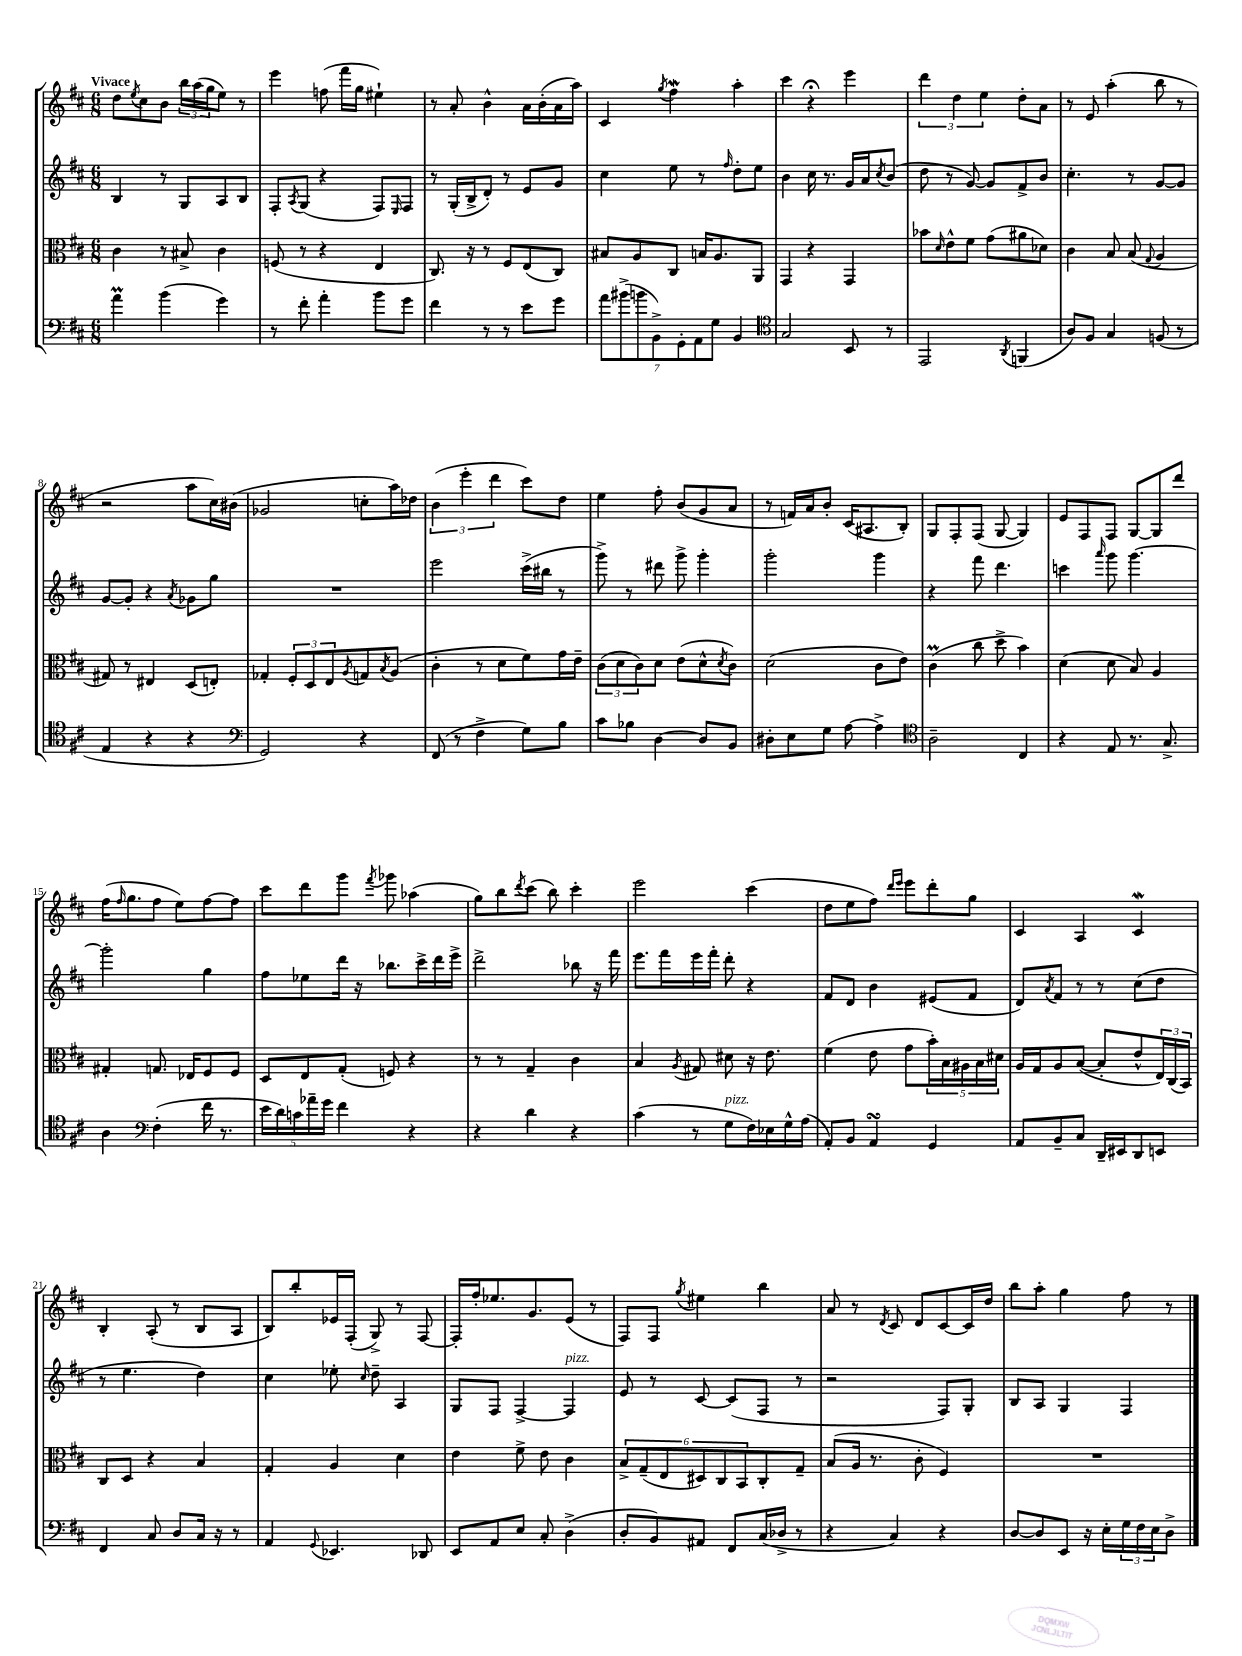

**kern	**kern	**kern	**kern
*staff4	*staff3	*staff2	*staff1
*clefF4	*clefC3	*clefG2	*clefG2
*k[f#c#]	*k[f#c#]	*k[f#c#]	*k[f#c#]
*M6/8	*M6/8	*M6/8	*M6/8
4a\	4c#\	4B/	8dd\L
.	.	.	8qee/
.	.	.	8cc#\
(4b\	8r	8r	8b\J
.	8B#^/	8G/L	24bb\LL
.	.	.	(24aa\
.	.	.	24gg\J
4g\)	4c#\	8A/	8ee\J)
.	.	8B/J	8r
=	=	=	=
8r	(8F/	8F#'/L	4eee\
.	.	8qA/	.
8f#'\	8r	(8G/J	.
4a'\	4r	4r	(8ff\
.	.	.	16fff#\LL
.	.	.	16gg\JJ
8b\L	4E/	8F#/L)	4ee#`\)
.	.	16qqE/	.
8g\J	.	8F#/J	.
=	=	=	=
4f#\	8.C#/)	8r	8r
.	.	(16G'/LL	8a'/
.	16r	16B^/J	.
8r	8r	8d'/J)	4b^^\
8r	8F#/L	8r	.
8e\L	(8E/	8e/L	16a\LL
.	.	.	(16b'\
8g\J	8C#/J)	8g/J	16a\
.	.	.	16aa\JJ)
=	=	=	=
14a\L	8B#/L	4cc#\	4c#/
(14b#^\	.	.	.
.	8A/	.	.
14b\	.	.	.
14BB^\)	.	.	.
.	.	.	8qgg/
.	8C#/J	8ee\	4ff#\
14GG'\	.	.	.
14AA\	.	.	.
.	16B/LK	8r	.
14G\J	.	.	.
.	8.A/	.	.
.	.	16qqff#/	.
4BB/	.	8dd'\L	4aa'\
.	8AA/J	8ee\J	.
=	=	=	=
*clefC4	*	*	*
2G/	4GG/	4b\	4ccc#\
.	4r	16cc#\	4r;
.	.	8.r	.
8BB/	4GG/	16g/LL	4eee\
.	.	16a/J	.
.	.	8qcc#/	.
8r	.	(8b/J	.
=	=	=	=
2EE/	8b-\L	8dd\	6ddd\
.	16qqd/	.	.
.	8e^^\	8r	.
.	.	.	6dd\
.	8f#\J	[8g/)	.
.	.	.	6ee\
.	(8g\L	8g/]L	.
8qAA/	.	.	.
(4FF/	8a#\	8f#^/	8dd'\L
.	8d-\J)	8b/J	8a\J
=	=	=	=
8A/L)	4c#\	4.cc#'\	8r
8F#/J	.	.	8e/
4G/	8B/	.	(4aa'\
.	(8B/	8r	.
.	8qqG/	.	.
(8F/	4A/	[8g/L	8bb\
8r	.	8g/]J	8r
=	=	=	=
4E/	8G#/)	[8g/L	2r
.	8r	8g'/]J	.
4r	4E#/	4r	.
.	.	8qa/	.
4r	(8D/L	8g-\L	8aa\L
.	8E'/J)	8gg\J	16cc#\L)
.	.	.	(16b#\JJ
=	=	=	=
*clefF4	*	*	*
2GG/)	4G-'/	2.r	2g-/
.	12F#'/L	.	.
.	12D/	.	.
.	12E/	.	.
.	8qA/	.	.
4r	8G/	.	8cc'\L
.	8qB/	.	.
.	(8A/J	.	16aa\L)
.	.	.	16dd-\JJ
=	=	=	=
(8FF#/	4c#'\	2eee\	(6b\
8r	.	.	.
.	.	.	6eee'\
4F#^\	8r	.	.
.	.	.	6ddd\
.	8d\L	.	.
8G\L)	8f#\)	(16ccc#^\LL	8ccc#\L)
.	.	16bb#\JJ	.
8B\J	16g\L	8r	8dd\J
.	16e~\JJ	.	.
=	=	=	=
8c#\L	(12c#\L	8ggg^\)	4ee\
.	12d\	.	.
8B-\J	.	8r	.
.	12c#\)	.	.
[4D\	8d\J	8ddd#\	8ff#'\
.	(8e\L	8ggg^\	(8b/L
8D/]L	8d^^\	4ggg'\	8g/
.	8qd/	.	.
8BB/J	8c#\J)	.	8a/J
=	=	=	=
8D#'\L	(2d\	2ggg'\	8r
8E\	.	.	16f/LL)
.	.	.	16a/J
8G\J	.	.	8b'/J
[8A\	.	.	(16c#/LK
.	.	.	8.A#/
4A^\]	8c#\L	4ggg\	.
.	8e\J)	.	8B'/J)
=	=	=	=
*clefC4	*	*	*
2A~\	(4c#\	4r	8G/L
.	.	.	8F#'/
.	8cc#\	8fff#\	(8F#/J
.	8dd^\	4.ddd\	[8G/
4C#/	4b\)	.	4G/])
=	=	=	=
4r	(4d\	4ccc\	8e/L
.	.	.	8F#/
.	.	16qqaaa/	.
8E/	8d\	8ggg\	8F#/J
8.r	8B/)	[4.ggg\	[8G/L
.	4A/	.	8G/]
8.G^/	.	.	.
.	.	.	8ddd/J
=	=	=	=
4A\	4G#'/	2ggg'\]	(16ff#\LK
.	.	.	16qqff#/
.	.	.	8.gg\
*clefF4	*	*	*
(4F#'\	8.G/	.	8ff#\J
.	.	.	8ee\L)
.	16E-/LK	.	.
16f#\	8F#/	4gg\	[8ff#\
8.r	.	.	.
.	8F#/J	.	8ff#\]J
=	=	=	=
20e\LL	8D/L	8ff#\L	8ccc#\L
20d\)	.	.	.
20c\	.	.	.
.	8E/	8ee-\	8ddd\
20a-~\	.	.	.
20g\JJ	.	.	.
4f#\	(8G'/J	16ddd\Jk	8ggg\J
.	.	16r	.
.	.	.	8qfff#/
.	8F/)	8.bb-\L	8ggg-\
4r	4r	.	(4aa-\
.	.	16ccc#^\L	.
.	.	16ddd\	.
.	.	16eee^\JJ	.
=	=	=	=
4r	8r	2ddd^\	8gg\L)
.	8r	.	8bb\
.	.	.	8qddd/
4d\	4G~/	.	(8ccc#\J
.	.	.	8bb\)
4r	4c#\	8bb-\	4ccc#'\
.	.	16r	.
.	.	16fff#\	.
=	=	=	=
(4c#\	4B/	8.eee\L	2eee\
.	.	16fff#\L	.
.	8qA/	.	.
8r	8G#/	16eee\	.
.	.	16fff#'\JJ	.
8G\L	8d#\	8ddd'\	.
16F#\L)	16r	4r	(4ccc#\
16E-\	8.e\	.	.
16G^^\	.	.	.
(16A\JJ	.	.	.
=	=	=	=
8AA'/L)	(4f#\	8f#/L	8dd\L
8BB/J	.	8d/J	8ee\
4AA/	8e\	4b\	8ff#\J)
.	.	.	16qqddd/LL
.	.	.	16qqeee/JJ
.	8g\L	.	8eee\L
4GG/	20b'\L)	(8e#/L	8ddd'\
.	20B\	.	.
.	20A#\	.	.
.	.	8f#/J	8gg\J
.	20B\	.	.
.	20d#\JJ	.	.
=	=	=	=
8AA/L	16A/LL	8d/L)	4c#/
.	16G/J	.	.
.	.	8qa/	.
8BB~/	8A/	8f#/J	.
8C#/J	([8B/J	8r	4A/
16DD~/LL	8B'/]L	8r	.
16EE#/J	.	.	.
8DD/	8e^^/	(8cc#\L	4c#/
8EE/J	24E/L)	8dd\J	.
.	(24C#/	.	.
.	24BB/JJ)	.	.
=	=	=	=
4FF#/	8C#/L	8r	4B'/
.	8D/J	4.ee\	.
8C#/	4r	.	(8A'/
8D/L	.	.	8r
16C#/Jk	4B/	4dd\)	8B/L
16r	.	.	.
8r	.	.	8A/J
=	=	=	=
4AA/	4G'/	4cc#\	8B/L)
.	.	.	8bb'/
8qqGG/	.	.	.
4.EE-/	4A/	8ee-'\	16e-/L
.	.	.	(16F#'/JJ
.	.	16qqcc#/	.
.	.	8dd~\	8G^/)
.	4d\	4A/	8r
8DD-/	.	.	[8F#/
=	=	=	=
8EE/L	4e\	8G/L	16F#'/]LL
.	.	.	16ff#'/J
8AA/	.	8F#/J	8.ee-/
8E/J	8f#^\	[4F#^/	.
.	.	.	8.g/
8C#'/	8e\	.	.
(4D^\	4c#\	4F#/]	(8e/J
.	.	.	8r
=	=	=	=
8D'/L	12B^/L	8e/	8F#/L)
.	(12G~/	.	.
8BB/)	.	8r	8F#/J
.	12E/	.	.
.	.	.	8qgg/
8AA#/J	12D#/)	[8c#/	4ee#\
.	12C#/	.	.
8FF#/L	.	(8c#/]L	.
.	12BB/	.	.
(16C#/L	8C#'/	8F#/J	4bb\
16D-^/JJ	.	.	.
8r	8G~/J	8r	.
=	=	=	=
4r	(8B/L	2r	8a/
.	16A/Jk	.	8r
.	8.r	.	.
.	.	.	8qd/
4C#/)	.	.	8c#/
.	8c#'\	.	8d/L
4r	4F#/)	8F#/L)	[8c#/
.	.	8G'/J	16c#/]L
.	.	.	16dd/JJ
=	=	=	=
[8D/L	2.r	8B/L	8bb\L
8D/]	.	8A/J	8aa'\J
8EE/J	.	4G/	4gg\
16r	.	.	.
16E'\LL	.	.	.
24G\	.	4F#/	8ff#\
24F#\	.	.	.
24E\J	.	.	.
8D^\J	.	.	8r
==	==	==	==
*-	*-	*-	*-
